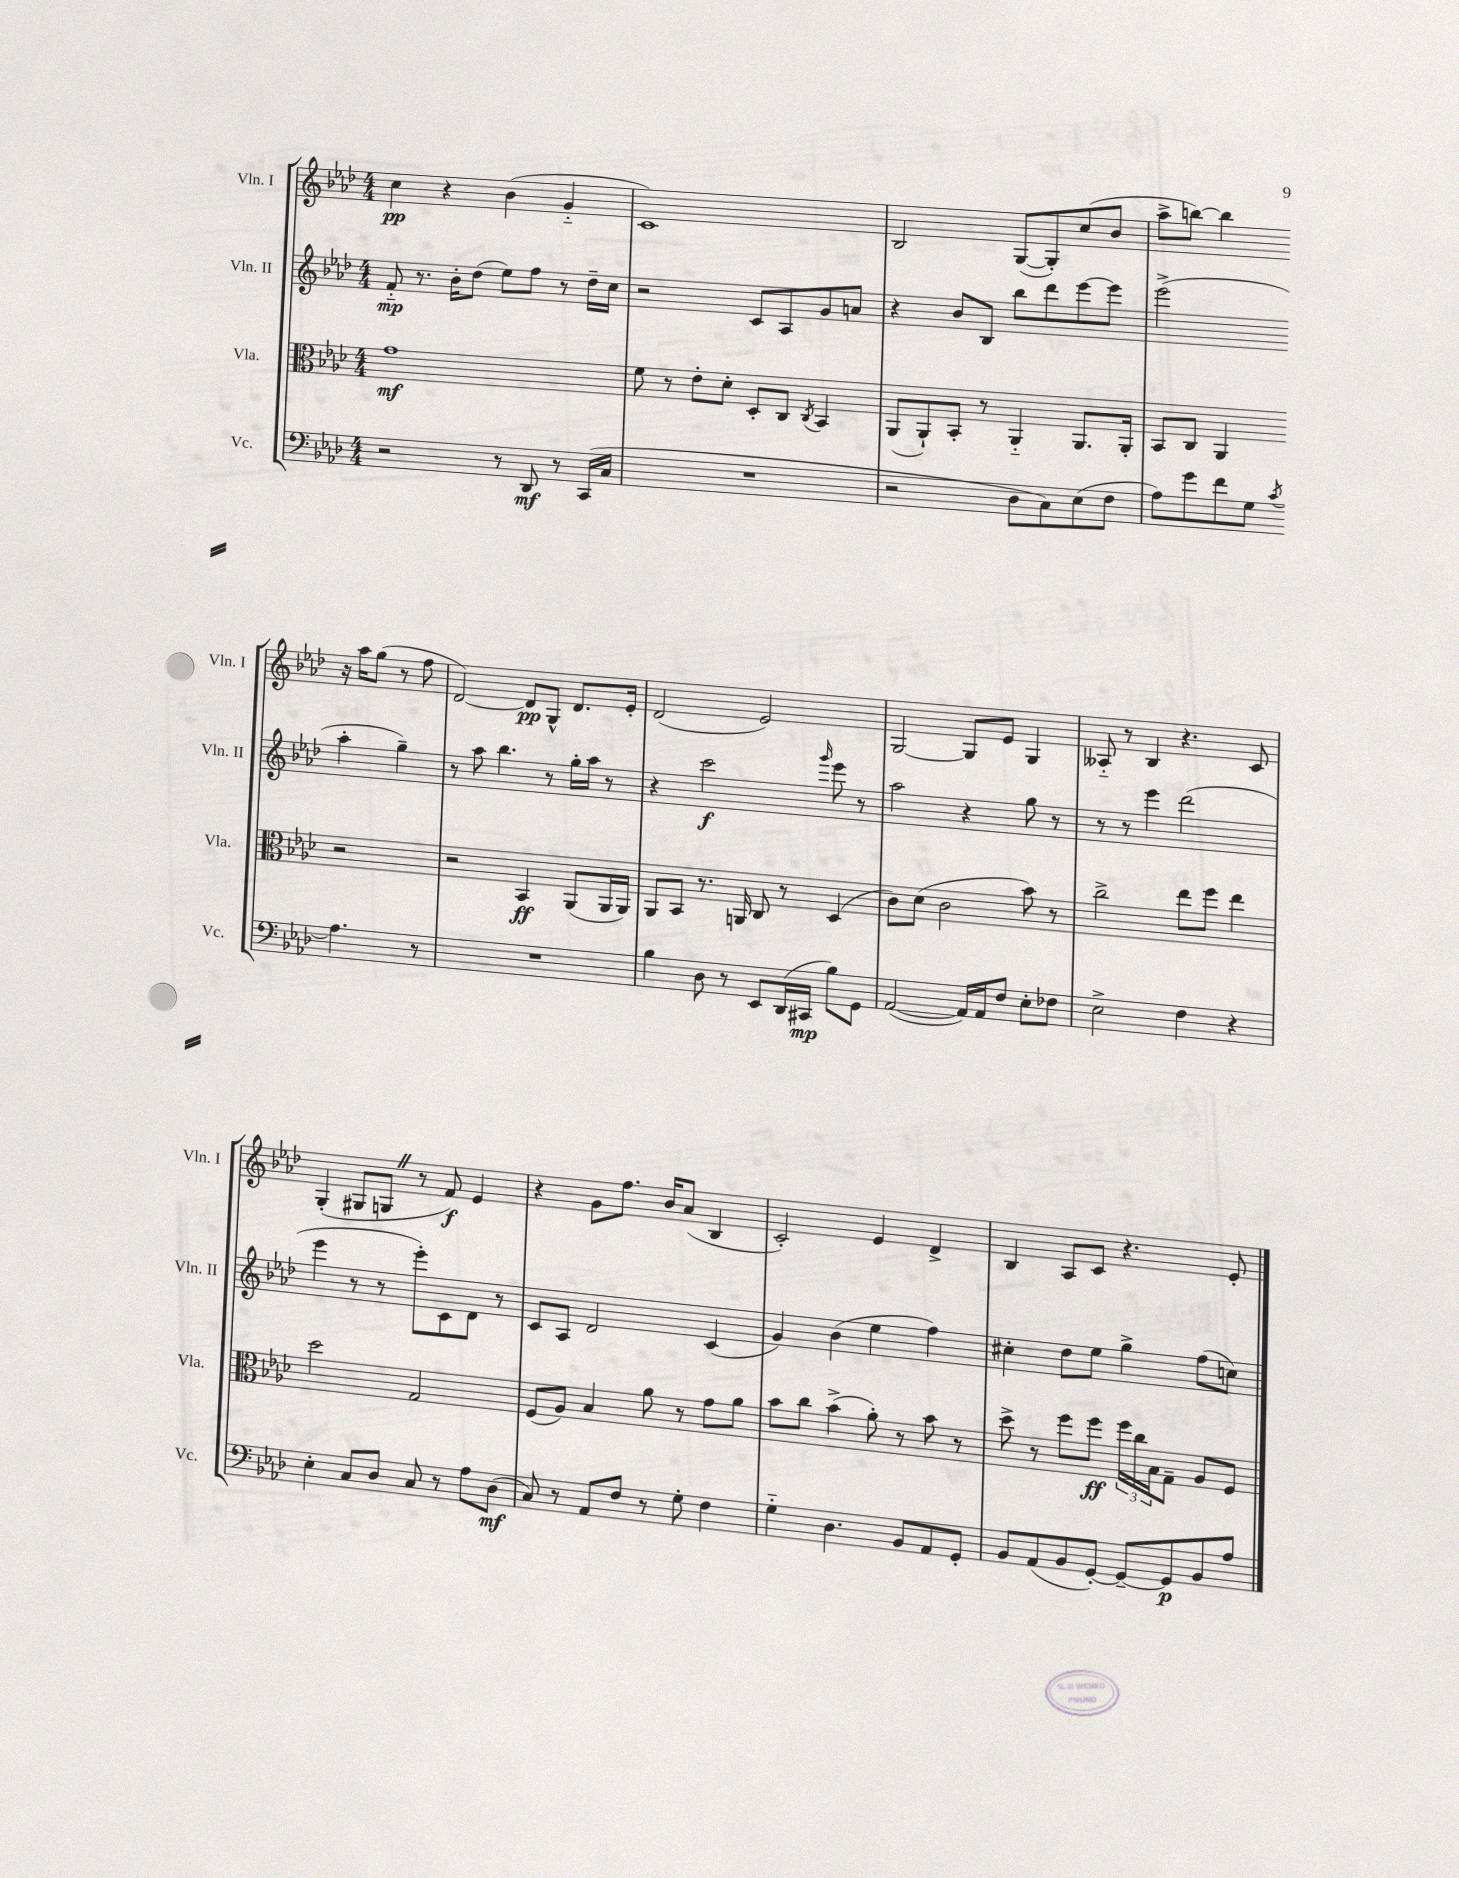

**kern	**kern	**kern	**kern
*staff4	*staff3	*staff2	*staff1
*clefF4	*clefC3	*clefG2	*clefG2
*k[b-e-a-d-]	*k[b-e-a-d-]	*k[b-e-a-d-]	*k[b-e-a-d-]
*M4/4	*M4/4	*M4/4	*M4/4
2r	1g	8f'~	4cc
.	.	8.r	.
.	.	.	4r
.	.	16b-'	.
.	.	(8dd-	.
8r	.	8ee-)	(4b-
8DD-	.	8ff	.
8r	.	8r	4g'~
(16CC	.	16dd-~	.
16C	.	16cc	.
=	=	=	=
1r	8f	2r	1c)
.	8r	.	.
.	8e-'	.	.
.	8d-'	.	.
.	8D-'	8c	.
.	8C	8A-	.
.	8qC	.	.
.	4BB-	8g	.
.	.	8a	.
=	=	=	=
2r	(8AA-	4r	2B-
.	8AA-`)	.	.
.	8BB-'	8b-	.
.	8r	8B-	.
8D-	4AA-'~	8bb-	([8G
8C)	.	8ddd-	8G'])
(8E-	8.AA-	[8eee-	(8cc
8F	.	8eee-]	8b-
.	16AA-'	.	.
=	=	=	=
8A-)	8BB-	(2eee-^	8aa-^
8g	8C	.	[8bb)
8f	4AA-	.	4bb]
8G	.	.	.
8qc	.	.	.
4.A-	2r	4aa-'	16r
.	.	.	16aa-
.	.	.	(8gg
.	.	4gg~)	8r
8r	.	.	8ff
=	=	=	=
1r	2r	8r	[2d-)
.	.	8aa-	.
.	.	4.bb-	.
.	4BB-	.	8d-]
.	.	8r	8G^^
.	(8AA-	16gg'	8.d-
.	.	16aa-	.
.	16AA-	8r	.
.	16AA-)	.	16e-'
=	=	=	=
4B-	8AA-	4r	(2d-
.	8BB-	.	.
8D-	8.r	2ccc	.
8r	.	.	.
.	16AA	.	.
8EE-	8C	.	2e-)
(16DD-	8r	.	.
16CC#	.	.	.
.	.	16qqggg	.
8B-)	(4D-	8eee-	.
8GG	.	8r	.
=	=	=	=
([2AA-	8c)	2aa-	[2G
.	(8d-	.	.
.	2c	.	.
16AA-])	.	4r	8G]
16AA-	.	.	.
8F	.	.	8e-
8E-'	8b-)	8gg	4G
8F-	8r	8r	.
=	=	=	=
2E-^	2cc^	8r	8A--'~
.	.	8r	8r
.	.	4eee-	4B-
4F	8ee-	(2ddd-	4.r
.	8ff	.	.
4r	4ee-	.	.
.	.	.	8c
=	=	=	=
4E-'	2dd-	4eee-	(4G'
8C	.	8r	8G#
8D-	.	8r	8G
8C	2G	8eee-')	8r
8r	.	8c	8f)
8A-	.	8d-	4e-
(8D-	.	8r	.
=	=	=	=
8C)	(8F	8c	4r
8r	8A-)	8A-	.
8AA-	4B-	2d-	8g
8F	.	.	8.ff
8r	8a-	.	.
.	.	.	16b-
8G'	8r	.	(8a-
4F	8g	(4c	4B-
.	8a-	.	.
=	=	=	=
4G'~	8b-	4g)	2c')
.	8cc	.	.
4.D-	(4b-^	(4b-	.
.	8a-')	4ee-	4e-
8BB-	8r	.	.
8AA-	8b-	4ff)	4d-^
8GG'	8r	.	.
=	=	=	=
8BB-	8dd-^	4cc#'	4B-
(8AA-	8r	.	.
8BB-	8ff	8dd-	8A-
[8GG')	8ff	8ee-	8c
8GG~_	24ff	4gg^	4.r
.	24cc	.	.
.	24B-	.	.
8GG]	8G~	.	.
8BB-	8A-	(8ff	.
8A-	8F	8cc)	8e-'
==	==	==	==
*-	*-	*-	*-
